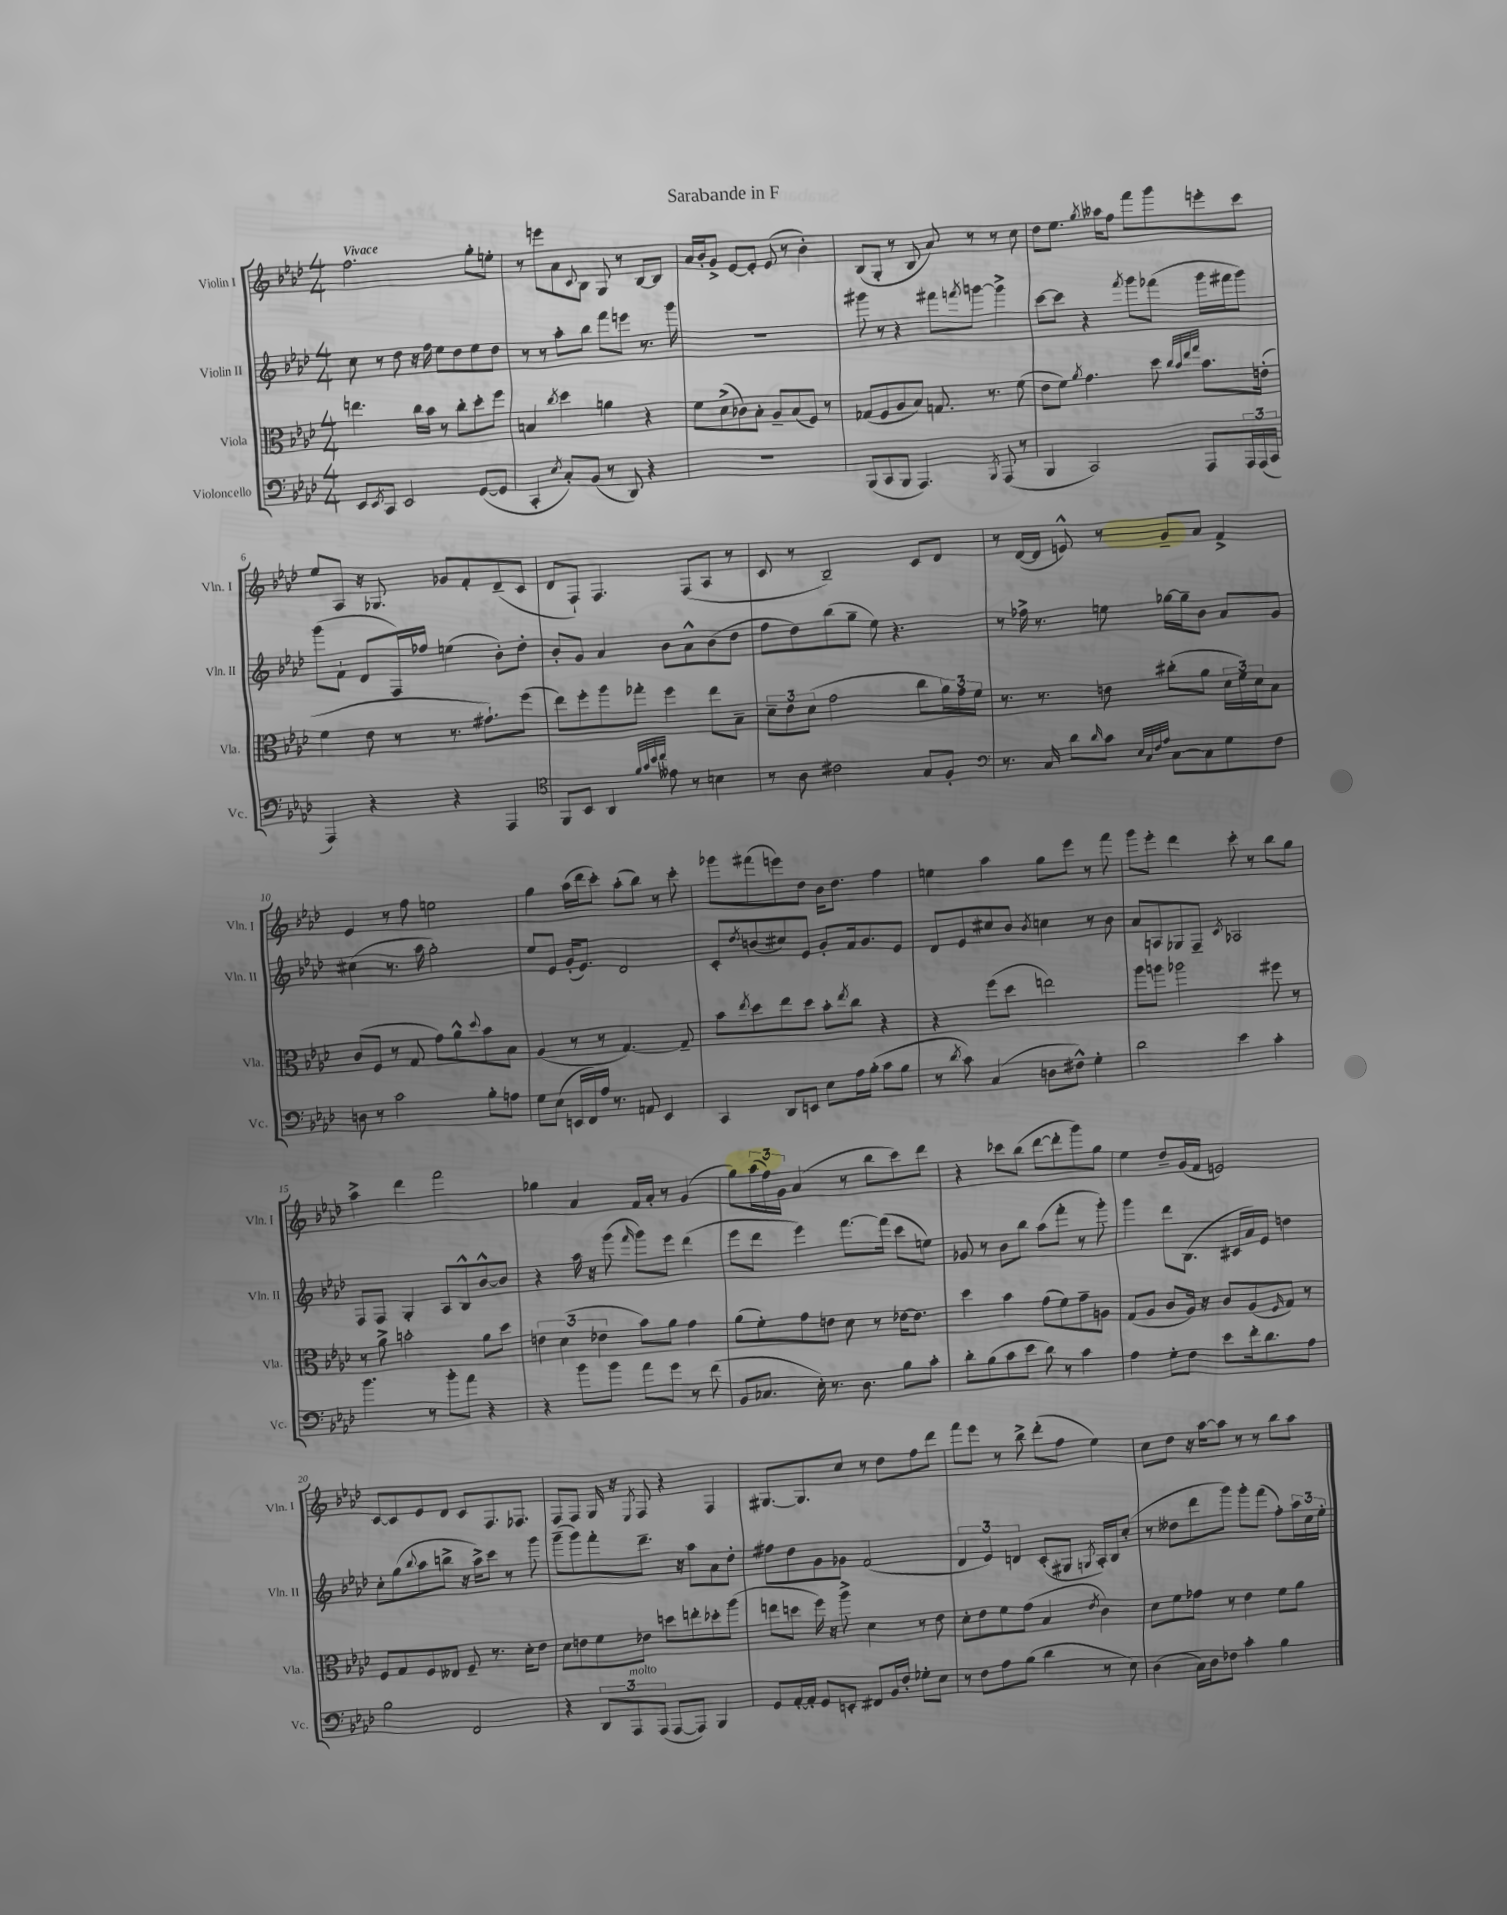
\header { title = "Sarabande in F" }
<<
\new StaffGroup <<
\new Staff = "s0" \with { instrumentName = "Violin I" shortInstrumentName = "Vln. I" } {
    \clef treble \key aes \major \numericTimeSignature \time 4/4 \tempo "Vivace"
    f''2. g''8-. e''8-. |
    r8 e'''8 aes'8 \appoggiatura { c'8 } bes8 g8 r8 bes8~ bes8 |
    aes'16 bes'16-. g'8-> ees'8~ ees'8-. ees'8( r8 bes'4-.) |
    bes8( g8-. r8 bes8 aes'8) r8 r8 c''8 |
    des''8 ees''8. \acciaccatura { g''8 } aeses''16 f''8 f'''8 g'''8 e'''8-. c'''8 |
    ees''8 aes8 r16 ges8. ges'8 f'8-. des'8--( c'8 |
    des'8 f8-!) f4. f8( aes8 r8 |
    c'8 r8 bes2--) c'8 des'8 |
    r8 des'16~( des'16 e'8-^) r8 g'8-- aes'8 f'4-> |
    ees'4 r8 f''8 e''2 |
    g''4 aes''16( des'''16 c'''8-.) aes''8-.( bes''8) r8 c'''8-. |
    ges'''8 fis'''8( e'''8) des''8 bes'16 des''8. f''4 |
    e''4 aes''4 g''8 ees'''8 r8 f'''8 |
    g'''8 ees'''8-. des'''4 c'''8-. r8 bes''8 g''8 |
    aes''4-> des'''4 f'''2 |
    ges''4 aes'4 f'16 aes'16-. r8 g'4( |
    g''8) \tuplet 3/2 { aes''16( f''16) g'16 } aes'4( r8 bes''8 c'''8) des'''8 |
    r4 ces'''8 bes''8( des'''8~ des'''8-. g'''8) g''8 |
    ees''4 des''8-- g'16( f'16 e'2) |
    c'8~ c'8 ees'8 des'8 c'8 f8. fes8. |
    f8 f8 g16 r16 \acciaccatura { ees8 } f8 r4 f4 |
    gis8.~ gis8. c''8 r8 des''8 f''8 des'''8 |
    f'''8 ees'''8 r8 bes''8-> des'''8-.( f''8 ees''4) |
    c''8 des''8 r16 aes''16~ aes''8 r8 r8 bes''8 aes''8 \bar "|." |
}
\new Staff = "s1" \with { instrumentName = "Violin II" shortInstrumentName = "Vln. II" } {
    \clef treble \key aes \major \numericTimeSignature \time 4/4
    c''8 r8 des''8 r16 f''16 ees''8 des''8 ees''8 des''8 |
    r8 r8 aes''8-. bes''8 f'''8 e'''8 r8. g'''16 |
    R1 |
    gis'''8 r8 r4 fis'''8 \acciaccatura { f'''8 } g'''8~ g'''4-> |
    c'''8~ c'''8 r4 \acciaccatura { f'''8 } g'''8 fes'''8( g'''16 fis'''16 g'''8) |
    g'''8( f'8-! des'8 f16) fes''16 e''4( bes'8-.) des''8-. |
    bes'8-. g'8 aes'4 bes'8 aes'8-^ bes'8( des''8 |
    f''8 des''8) bes''8( g''8-- ees''8) r4. |
    r8 fes''16-> r8. e''8 ges''16~ ges''16-- bes'8 aes'8 g'8 |
    cis''4( r8. aes''16 g''2-.) |
    ees''8 ees'8 g'16-.( ees'8.) des'2 |
    c'8-. \acciaccatura { des''8 } b'8( cis''8) ees'8 g'8-. f'16 g'8. ees'8 |
    des'8 ees'8 cis''8 bes'8 \acciaccatura { bes'8 } c''4 r8 bes'8 |
    aes'8 a8 ges8 f8-- \acciaccatura { c'8 } aes2 |
    f8 f8 g4-. aes8 bes8-^ bes'8~-^ bes'8 |
    r4 aes''16 r16 g'''8( \grace { f'''16 } g'''8) ees'''8 des'''4( |
    ees'''8 des'''8 ees'''4) f'''8.~ f'''16( c'''8 e''8) |
    ges'8 r8 bes'8 bes''8 aes''8( f'''8-. r8 g'''8-.) |
    g'''4 des'''8 bes8.( cis'16 aes'16) ees'16 d''4 |
    c''8-. g''8( \appoggiatura { bes''8 } aes''8 b''8-> r16 aes''16->) c'''8 r8 g'''8 |
    g'''8--( g'''8) f'''8-. des'''8.-- r16 aes''8 aes'8 des''8-. |
    fis''8 des''8 g'8 ges'8 f'2( |
    \tuplet 3/2 { des'4 ees'4) d'4 } c'8-.( gis8 \acciaccatura { g8 } aes16-.) bes16 c''8-.( |
    r8 deses''8 des'''8 g'''8) g'''8-. f'''8( f''8-.) \tuplet 3/2 { aes''16 c''16 ees''16-. } \bar "|." |
}
\new Staff = "s2" \with { instrumentName = "Viola" shortInstrumentName = "Vla." } {
    \clef alto \key aes \major \numericTimeSignature \time 4/4
    e''4. c''16 bes'16 r8 c''8-. des''8-. f''8 |
    b4 \acciaccatura { c''8 } des''4 a'4 r4 |
    f'8 des'8->( ces'8) bes8-. aes8-- bes8( f8) r8 |
    ges8( f8 aes8 bes8) g8. r8. f'8( |
    ees'8 f'8) \acciaccatura { aes'8 } g'4. des''8 \grace { c''32 bes'32 ees''32 g''32 } bes'8. e'16-.( |
    f'4 ees'8 r8 r8. gis'8.-!) f''8( |
    ees''8) f''8-. aes''8 ges''8-. f''4 ees''8 bes8-- |
    \tuplet 3/2 { des'8-- ees'8 des'8( } g'2 c''8 \tuplet 3/2 { aes'16) g'16 f'16 } |
    r8. r8. e'8 cis''8-.( aes'8 \tuplet 3/2 { des'16 f'16) des'16 } bes8 |
    c'8( f8 r8 g8 g'8) aes'8-^ \appoggiatura { des''8 } bes'8 bes8 |
    aes4( r8 r8 g4.~) g8-- |
    bes'8 \acciaccatura { ees''8 } des''8 ees''8 des''8 bes'8-. \acciaccatura { ees''8 } c''8 r4 |
    r4 f''8( des''8 e''2) |
    aes''8 a''8 aes''2 fis''8 r8 |
    r8 aes'8-> b'2-. aes'8 des''8 |
    \tuplet 3/2 { e'4 des'4( ees'4 } bes'8) aes'8 g'4 |
    aes'8( f'8-.) g'8 e'8 des'8 r8 ees'16~ ees'8. |
    des''4 bes'4 g'8( f'8) g'8-- a8 |
    g8( aes8 c'8 aes16) r16 c'8 aes8( \grace { f16 } g8) r8 |
    f8 g8 f8 eeses8 f8-- r8. des'16-. ees'8 |
    des'8 e'8 f'8 ees'8 d''8 e''8-. des''8-. aes''8( |
    e''8 d''8 f''16) r16 aes''8-> des'4 r8 ees'8 |
    des'8-. ees'8 f'8 g'8( bes4 \acciaccatura { ees'8 } c'4) |
    des'8 f'8 ges'8 r8 ees'4 f'8 aes'8 \bar "|." |
}
\new Staff = "s3" \with { instrumentName = "Violoncello" shortInstrumentName = "Vc." } {
    \clef bass \key aes \major \numericTimeSignature \time 4/4
    ees,8 \acciaccatura { ees,8 } c,8 ees,2 g,8~( g,8 |
    c,4-. \acciaccatura { ees8 } c8-.) bes,8( r8 des,8) r4 |
    R1 |
    bes,,8( c,8 bes,,8 aes,,4.) \acciaccatura { bes,,8 } aes,,8( r8 |
    bes,,4 c,2) aes,,8 \tuplet 3/2 { aes,,16 aes,,16( c,16 } |
    aes,,4) r4 r4 aes,,4 |
    \clef tenor f,8 bes,8 aes,4 \grace { f'32 g'32 bes'32 c''32 } eeses'8 r8 b4 |
    r8 aes8 cis'2 g8 f8-. |
    \clef bass r8. c16 des'8 \grace { des'16 } c'8 \grace { ees32 c32 f32 aes32 } c8~ c8 g8 f8 |
    d8 r8 c'2 bes8-. a8 |
    g8 ees8( e,16 f,16) aes16 r8. a,8 e,4 |
    c,4 des,8 e,8 ees8 aes16 bes16-.( c'8 bes8 |
    r8 \acciaccatura { des'8 } c'8) c4( d8 fis8-^) g4-. |
    des'2 ees'4 c'4-. |
    bes'4. r8 bes'8-. aes'8 r4 |
    r4 bes'8 bes'8 aes'8 g'8 r8 f'8( |
    bes,8 ces8. ees16-.) r8. des8. bes8 c'8-. |
    des'8-. bes8( c'8 ees'8 des'8) r8 c'4 |
    aes4 g8-. f8 ees'8 f'16-. des'8. aes8 |
    bes2 f,2 |
    r4 \tuplet 3/2 { des,8 aes,,8^\markup { \italic "molto" } aes,,8( } aes,,8~ aes,,8) bes,,4 |
    g,8 aes,16~-. aes,16-. g,8 e,8-. fis,8 bes,16 f16-. ges8-. ees8 |
    r8 f8 aes8 bes8( des'4 r8 ees8) |
    des4( c16) des16 fes8 c'4-. bes4 \bar "|." |
}
>>
>>
